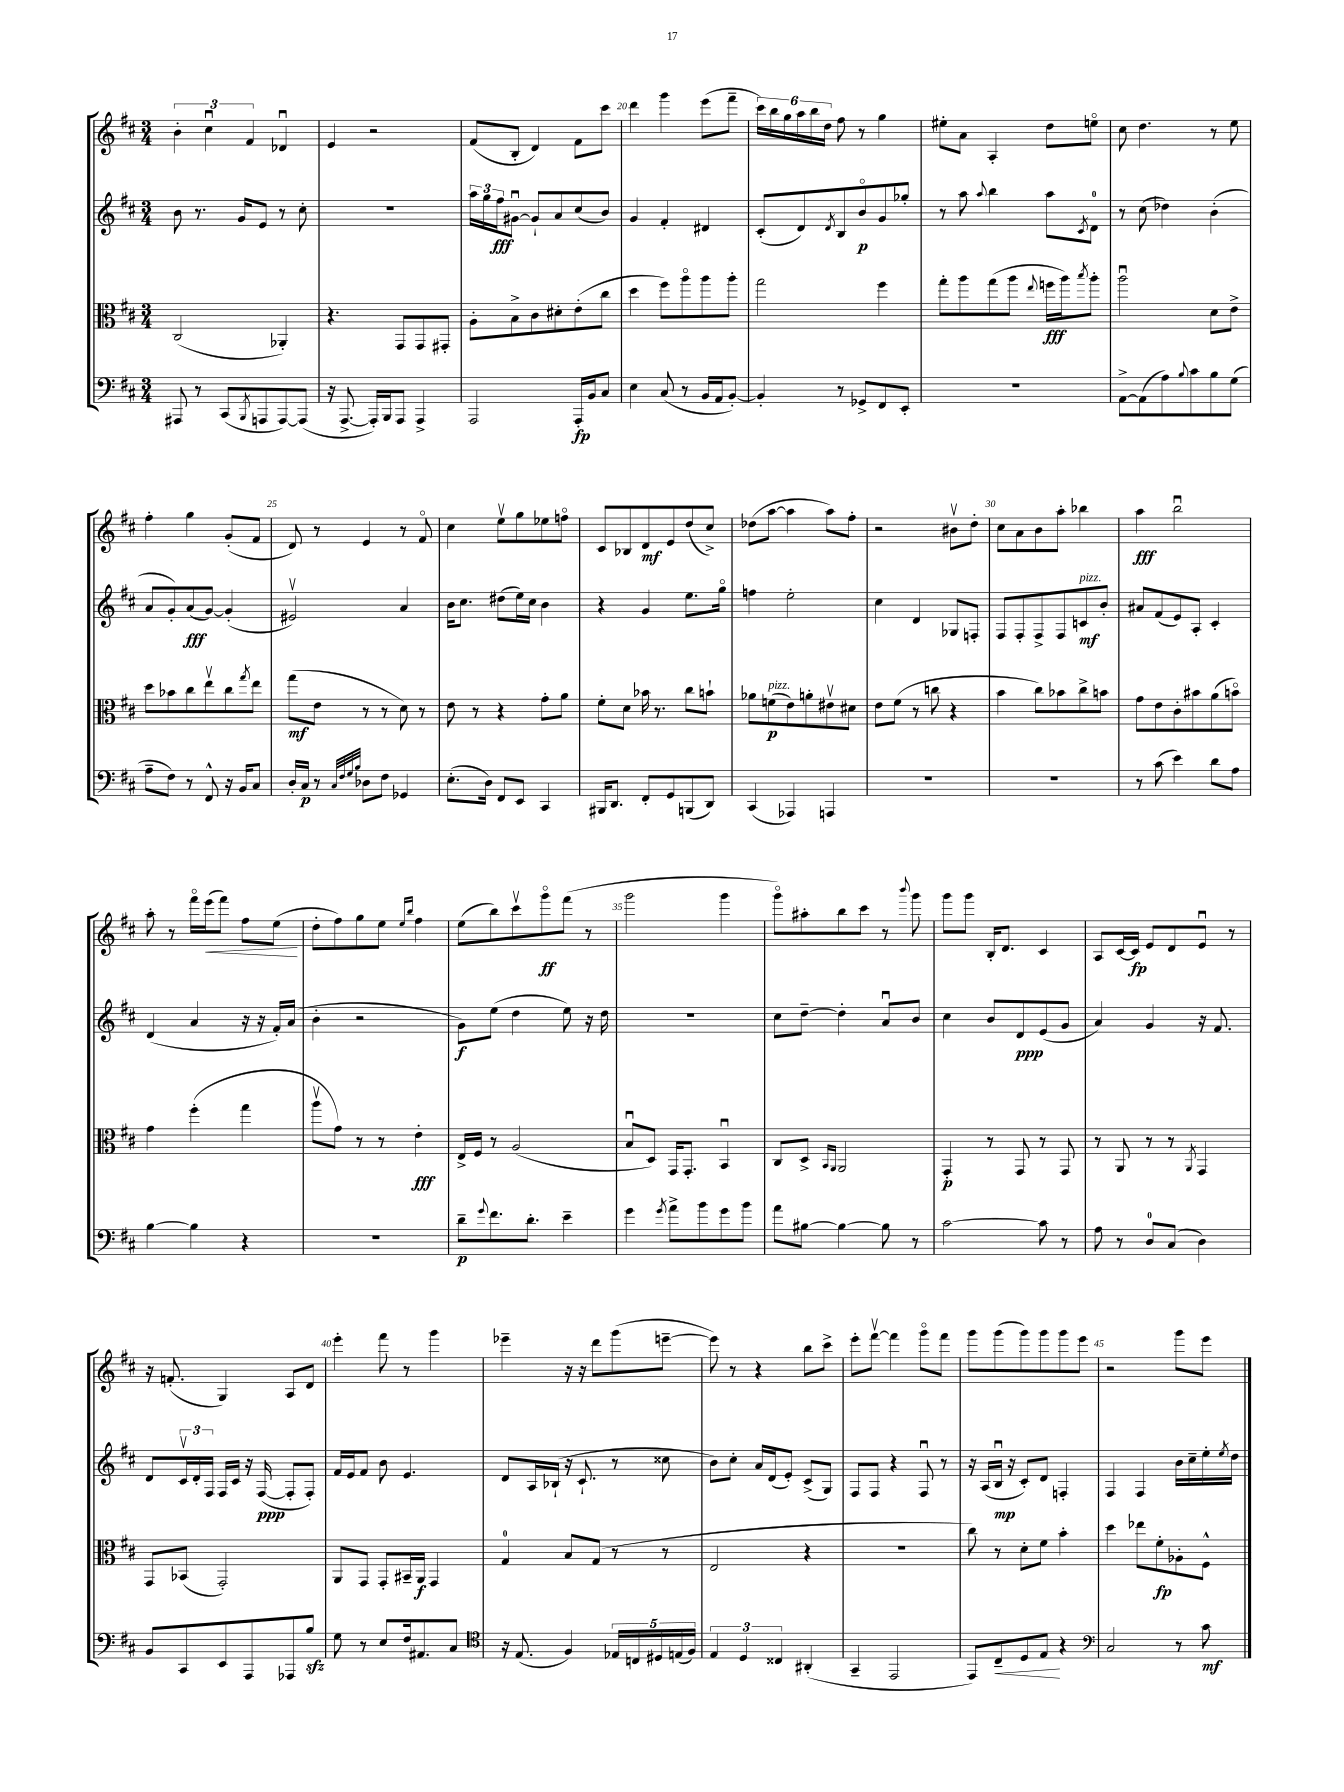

**kern	**kern	**kern	**kern
*staff4	*staff3	*staff2	*staff1
*clefF4	*clefC3	*clefG2	*clefG2
*k[f#c#]	*k[f#c#]	*k[f#c#]	*k[f#c#]
*M3/4	*M3/4	*M3/4	*M3/4
8AAA#	(2C#	8b	6b'
8r	.	8.r	.
.	.	.	6cc#u
(8CC#	.	.	.
.	.	16g	.
.	.	.	6f#
8qBBB	.	.	.
8AAA	.	8e	.
[8AAA)	4AA-')	8r	4d-u
(8AAA]	.	8cc#'	.
=	=	=	=
16r	4.r	2.r	4e
[8.AAA^	.	.	.
16AAA'])	.	.	2r
16BBB	.	.	.
8AAA	8GG	.	.
4AAA^	8GG	.	.
.	8GG#'	.	.
=	=	=	=
2AAA	8A'	24aa	(8f#
.	.	24gg	.
.	.	24ff#	.
.	8B^	[8g#u	8B'
.	8c#	8g#`]	4d)
.	8d#'	8a	.
16AAA'	(8e'	(8cc#	8f#
16BB	.	.	.
8C#	8cc#	8b)	8ccc#
=	=	=	=
4E	4dd	4g	4ddd
(8C#	8ff#)	4f#'	4ggg
8r	8aao	.	.
16BB	8aa	4d#	(8eee
16AA	.	.	.
[8BB')	8aa'	.	8fff#~
=	=	=	=
4BB']	2gg	(8c#'	24ccc#)
.	.	.	24bb
.	.	.	24gg
.	.	8d)	24aa
.	.	.	24bb
.	.	.	24dd
.	.	8qd	.
8r	.	8B	8ff#
8GG-^	.	8bo	8r
8FF#	4ff#	8g	4gg
8EE'	.	8gg-'	.
=	=	=	=
2.r	8gg'	8r	8ee#'
.	8aa	8aa	8a
.	.	8qqaa	.
.	(8gg	4bb	4A'
.	8aa	.	.
.	8qqee	.	.
.	16ff	8aa	8dd
.	16aa)	.	.
.	8qbb	8qc#	.
.	8aa'	8d	8eeo
=	=	=	=
[8AA^	2aau	8r	8cc#
(8AA]	.	(8cc#	4.dd
8A)	.	4dd-)	.
8qqB	.	.	.
8c#	.	.	.
8B	8d	(4b'	8r
(8G	8e^	.	8ee
=	=	=	=
8A~	8dd	8a	4ff#'
8F#)	8b-	8g')	.
8r	8cc#	(8a	4gg
8FF#^^	8eev	[8g)	.
16r	8cc#	(4g']	(8g'
16BB	.	.	.
.	8qgg	.	.
8C#	8ee	.	8f#
=	=	=	=
16D'	(8gg	2e#v)	8d)
16C#	.	.	.
8r	8e	.	8r
32qqC#	.	.	.
32qqF#	.	.	.
32qqG	.	.	.
32qqB	.	.	.
8D-	8r	.	4e
8F#	8r	.	.
4GG-	8d)	4a	8r
.	8r	.	8f#o
=	=	=	=
(8.E'	8e	16b	4cc#
.	.	8.cc#	.
.	8r	.	.
16D)	.	.	.
8FF#	4r	(8dd#	8eev
8EE	.	16ee)	8gg
.	.	16cc#	.
4CC#	8g'	4b	8ee-
.	8a	.	8ffo
=	=	=	=
16BBB#	8f#'	4r	8c#
8.DD	.	.	.
.	8d	.	8B-
8FF#'	16b-	4g	8d
.	8.r	.	.
8GG	.	.	8e
(8BBB	8cc#	8.ee	(8dd
8DD)	8b`	.	8cc#^)
.	.	16ggo	.
=	=	=	=
(4CC#	8a-	4ff	(8dd-
.	(8f	.	[8aa
4AAA-)	8e)	2ee'	4aa]
.	8a'	.	.
4AAA	8e#v	.	8aa)
.	8d#	.	8ff#'
=	=	=	=
2.r	8e	4cc#	2r
.	(8f#	.	.
.	8r	4d	.
.	8cc	.	.
.	4r	8G-	8b#v
.	.	8F'	8dd'
=	=	=	=
2.r	4b	8F#	8cc#
.	.	8F#'	8a
.	8cc#)	8F#^	8b
.	8b-	8F#	8aa'
.	8cc#^	8c	4bb-
.	8b	8b'	.
=	=	=	=
8r	8g	8a#	4aa
(8c#	8e	(8f#	.
4e)	8c#'	8e)	2bbu
.	8b#	8A'	.
8d	(8a	4c#'	.
8A	8bo)	.	.
=	=	=	=
[4B	4g	(4d	8aa'
.	.	.	8r
4B]	(4ff#'	4a	16fff#o
.	.	.	(16eee
.	.	.	8fff#)
4r	4gg	16r	8ff#
.	.	16r	.
.	.	16f#')	(8ee
.	.	(16a	.
=	=	=	=
2.r	8aav	4b'	8dd'
.	8g)	.	8ff#)
.	8r	2r	8gg
.	8r	.	8ee
.	.	.	16qqee
.	.	.	16qqbb
.	4e'	.	4ff#
=	=	=	=
8d~	16E^	8g)	(8ee
.	16F#	.	.
8qqg	.	.	.
8.f#	8r	(8ee	8bb)
.	(2A	4dd	8ccc#v
8.d'	.	.	.
.	.	.	8gggo
4e~	.	8ee)	(8fff#
.	.	16r	8r
.	.	16dd	.
=	=	=	=
4g	8Bu	2.r	2ggg
.	8D)	.	.
8qg	.	.	.
8a^	16GG	.	.
.	8.GG'	.	.
8b	.	.	.
8g	4BBu	.	4ggg
8b	.	.	.
=	=	=	=
8a	8C#	8cc#	8gggo)
[8B#	8D^	[8dd~	8aa#'
.	16qqBB	.	.
.	16qqAA	.	.
4B#_	2AA	4dd']	8bb
.	.	.	8ccc#
8B#]	.	8au	8r
.	.	.	8qqbbb
8r	.	8b	8ggg
=	=	=	=
[2c#	4GG'	4cc#	8ggg
.	.	.	8ggg
.	8r	8b	16B'
.	.	.	8.d
.	8GG	8d	.
8c#]	8r	(8e	4c#
8r	8GG	8g	.
=	=	=	=
8A	8r	4a)	8A
8r	8AA	.	[16c#
.	.	.	16c#]
8D	8r	4g	8e
(8C#	8r	.	8d
.	8qAA	.	.
4D)	4GG	16r	8eu
.	.	8.f#	.
.	.	.	8r
=	=	=	=
8BB	8GG	8d	16r
.	.	.	(8.f'
8CC#	(8BB-	24c#v	.
.	.	24d'	.
.	.	24F#	.
8EE	2GG')	16F#	4G)
.	.	16c#	.
8AAA	.	16r	.
.	.	([16F#	.
8AAA-	.	8F#']	8A
8B	.	8F#')	8d
=	=	=	=
8G	8AA	16f#	4eee'
.	.	16e	.
8r	8GG	8f#	.
8E	8GG'	8b	8fff#
16F#	16BB#~	4.e	8r
8.AA#	16AA	.	.
.	4GG	.	4ggg
8C#	.	.	.
=	=	=	=
*clefC4	*	*	*
16r	4G	8d	4eee-~
(8.E	.	.	.
.	.	16A	.
.	.	(16B-`	.
4F#)	8B	16r	16r
.	.	8.c#`	16r
.	(8G	.	8ddd
20E-	8r	8r	(8ggg
20C	.	.	.
20D#	.	.	.
.	8r	8cc##	[8eee~
(20E	.	.	.
20F#)	.	.	.
=	=	=	=
6E	2E	8b)	8eee])
.	.	8cc#'	8r
6D	.	.	.
.	.	16a	4r
.	.	(16d	.
6C##	.	.	.
.	.	8e')	.
(4AA#'	4r	(8c#^	8bb
.	.	8G)	8ccc#^
=	=	=	=
4GG~	2.r	8F#	8eee'
.	.	8F#	[8fff#v
2EE	.	4r	4fff#]
.	.	8F#u	8gggo
.	.	8r	8fff#
=	=	=	=
8EE)	8cc#)	16r	8ggg
.	.	(16A	.
8C#~	8r	16Bu	(8ggg
.	.	16r	.
8D	8d'	8c#')	8ggg)
8E	8f#	8d	8ggg
4r	4b'	4F'	8ggg
.	.	.	8eee
=	=	=	=
*clefF4	*	*	*
2C#	4dd	4F#	2r
.	8ee-	4F#	.
.	8f#'	.	.
8r	8A-'	16b	8ggg
.	.	16cc#~	.
8c#	8F#^^	16ee'	8eee
.	.	8qee	.
.	.	16dd	.
==	==	==	==
*-	*-	*-	*-
